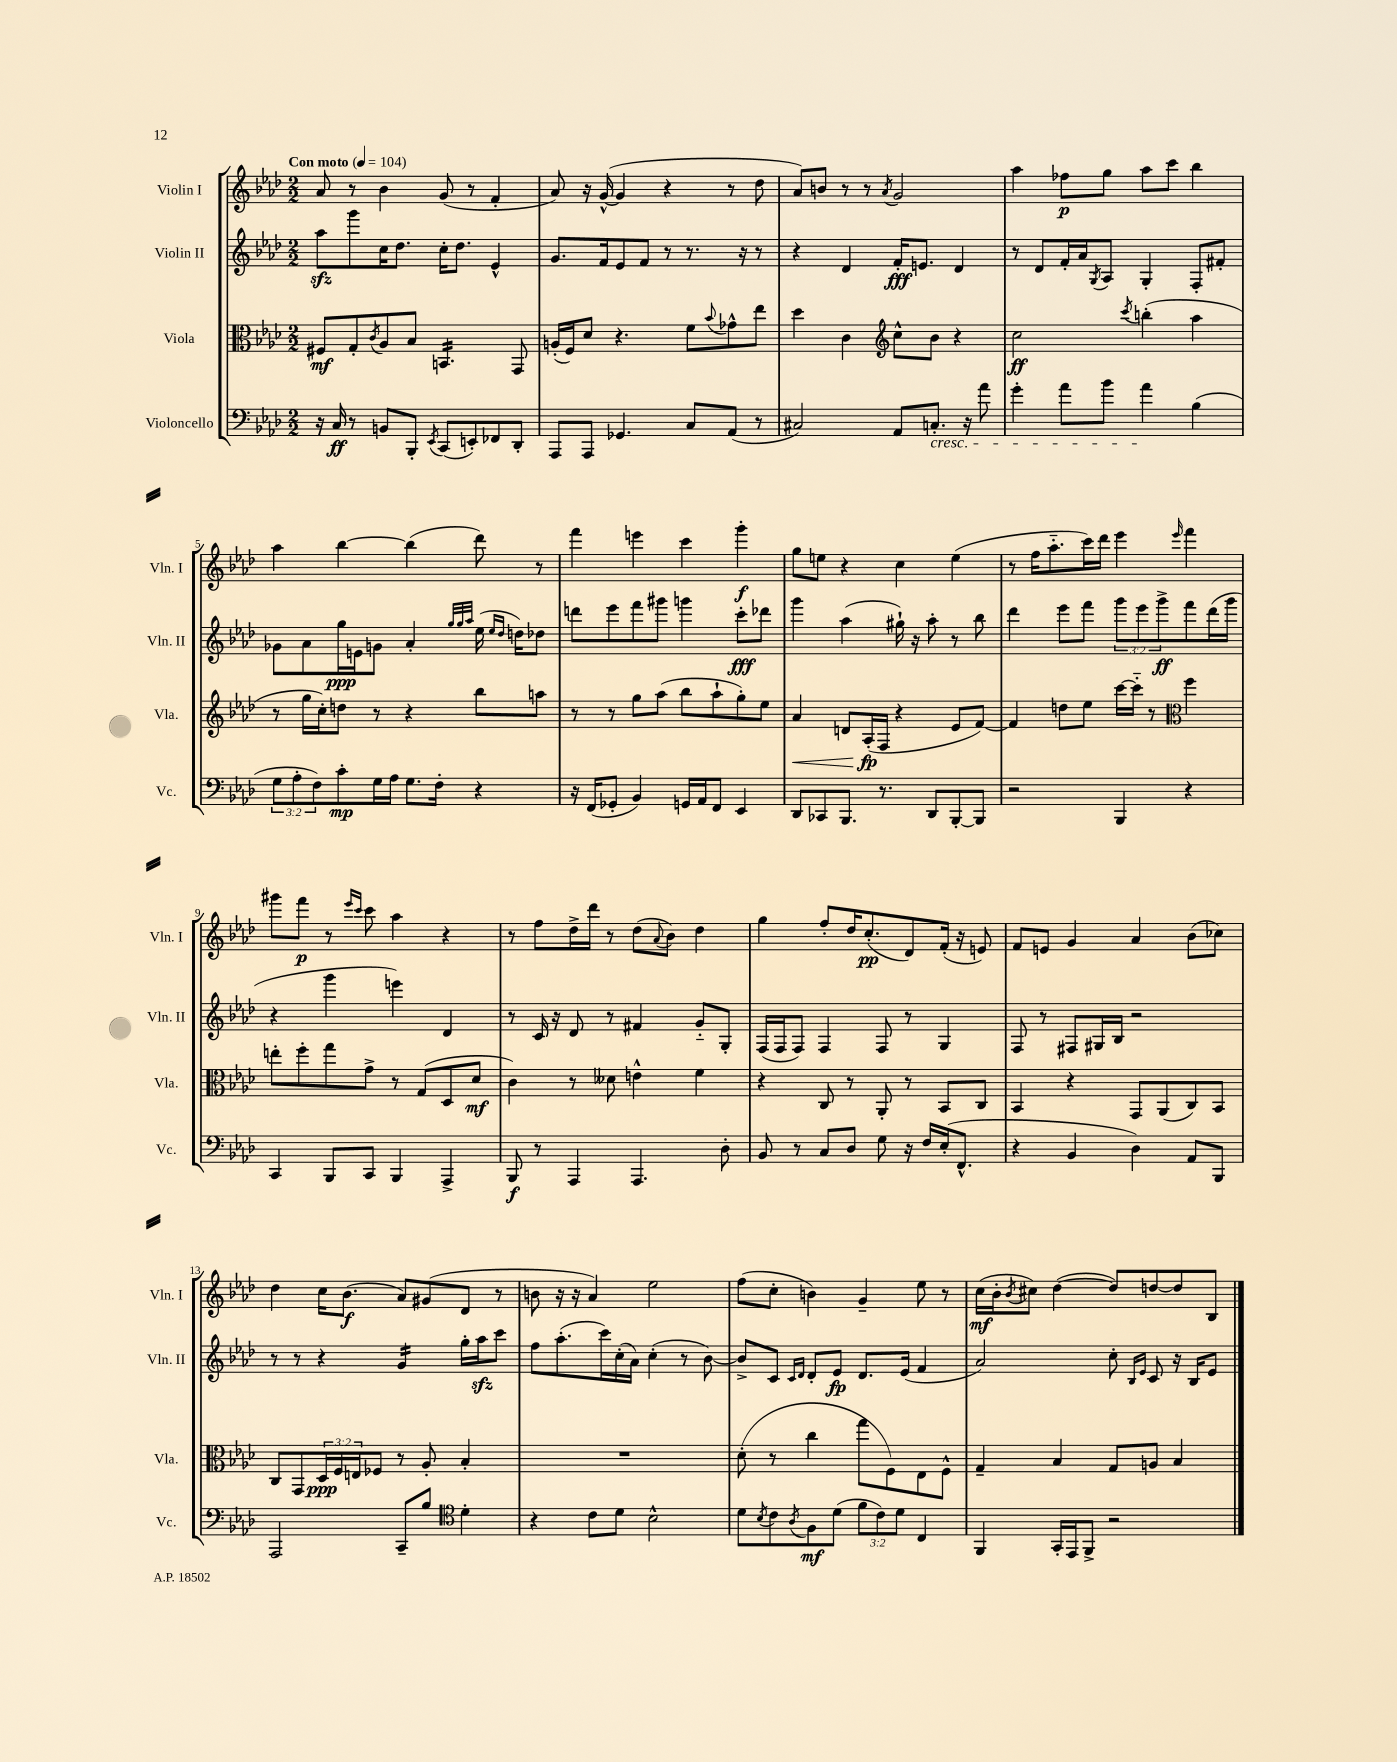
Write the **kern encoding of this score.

**kern	**dynam	**kern	**dynam	**kern	**dynam	**kern	**dynam
*part4	*part4	*part3	*part3	*part2	*part2	*part1	*part1
*staff4	*staff4	*staff3	*staff3	*staff2	*staff2	*staff1	*staff1
*I"Violoncello	*	*I"Viola	*	*I"Violin II	*	*I"Violin I	*
*I'Vc.	*	*I'Vla.	*	*I'Vln. II	*	*I'Vln. I	*
*clefF4	*	*clefC3	*	*clefG2	*	*clefG2	*
*k[b-e-a-d-]	*	*k[b-e-a-d-]	*	*k[b-e-a-d-]	*	*k[b-e-a-d-]	*
*M2/2	*	*M2/2	*	*M2/2	*	*M2/2	*
*MM104	*	*MM104	*	*MM104	*	*MM104	*
=1	=1	=1	=1	=1	=1	=1	=1
!	!	!	!	!	!	!LO:TX:a:B:t=Con moto	!
16r	.	8F#X/L	mf	8aa-zz\L	.	8a-/	.
16C/	ff	.	.	.	.	.	.
8r	.	8G'/	.	8ggg\	.	8r	.
.	.	8qc/	.	.	.	.	.
8BBn/L	.	8A-/	.	16cc\K	.	4b-\	.
.	.	.	.	8.dd-\J	.	.	.
8BBB-'/J	.	8B-/J	.	.	.	.	.
8qEE-/	.	.	.	.	.	.	.
*	*	*tremolo	*	*	*	*	*
(8CC/L	.	16BBn/LL	.	16cc'\KL	.	(8g/	.
.	.	16BBn/	.	8.dd-\J	.	.	.
8EEn'/)	.	16BBn/	.	.	.	8r	.
.	.	16BBn/	.	.	.	.	.
8FF-X/	.	16BBn/	.	4e-^^/	.	4f'/	.
.	.	16BBn/JJ	.	.	.	.	.
*	*	*Xtremolo	*	*	*	*	*
8DD-'/J	.	8GG/	.	.	.	.	.
=2	=2	=2	=2	=2	=2	=2	=2
8AAA-/L	.	(16An'/LL	.	8.g/L	.	8a-/)	.
.	.	16F/J)	.	.	.	.	.
8AAA-/J	.	8d-/J	.	.	.	16r	.
.	.	.	.	16f/k	.	([16g^^/	.
4.GG-X/	.	4.r	.	8e-/	.	4g/]	.
.	.	.	.	8f/J	.	.	.
.	.	.	.	8r	.	4r	.
8C/L	.	8f\L	.	8.r	.	.	.
.	.	8qqb-/	.	.	.	.	.
(8AA-/J	.	8g-X^^\	.	.	.	8r	.
.	.	.	.	16r	.	.	.
8r	.	8ee-\J	.	8r	.	8dd-\	.
=3	=3	=3	=3	=3	=3	=3	=3
2C#X/)	.	4dd-\	.	4r	.	8a-/L)	.
.	.	.	.	.	.	8bn/J	.
.	.	4c\	.	4d-/	.	8r	.
.	.	.	.	.	.	8r	.
*	*	*clefG2	*	*	*	*	*
.	.	.	.	.	.	8qa-/	.
8AA-/L	.	8cc^^\L	.	16f'/KL	fff	2g/	.
.	.	.	.	8.en/J	.	.	.
!LO:TX:b:i:t=cresc.	!	!	!	!	!	!	!
8.Cn'/J	.	8b-\J	.	.	.	.	.
.	.	4r	.	4d-/	.	.	.
16r	.	.	.	.	.	.	.
8a-\	.	.	.	.	.	.	.
=4	=4	=4	=4	=4	=4	=4	=4
4g'\	.	2cc\	ff	8r	.	4aa-\	.
.	.	.	.	8d-/L	.	.	.
8a-\L	.	.	.	16f'/L	.	8ff-X\L	p
.	.	.	.	16a-/J	.	.	.
.	.	.	.	8qG/	.	.	.
8b-\J	.	.	.	8A-/J	.	8gg\J	.
.	.	8qccc/	.	.	.	.	.
4a-\	.	(4bbn'\	.	4G'/	.	8aa-\L	.
.	.	.	.	.	.	8ccc\J	.
(4B-\	.	4aa-\	.	8F'/L	.	4bb-\	.
.	.	.	.	8f#X'/J	.	.	.
!!LO:LB:g=z
=5	=5	=5	=5	=5	=5	=5	=5
12G\L	.	8r	.	8g-X\L	.	4aa-\	.
12A-'\	.	.	.	.	.	.	.
.	.	16gg\LL	.	8a-\	.	.	.
12F\)	.	.	.	.	.	.	.
.	.	16cc'\J)	.	.	.	.	.
8c'\	mp	8ddn\J	.	16gg\L	ppp	[4bb-\	.
.	.	.	.	16en\J	.	.	.
16G\L	.	8r	.	8gn\J	.	.	.
16A-\JJ	.	.	.	.	.	.	.
8.G\L	.	4r	.	4a-'/	.	(4bb-\]	.
16F'\Jk	.	.	.	.	.	.	.
.	.	.	.	32qqgg/LLL	.	.	.
.	.	.	.	32qqgg/	.	.	.
.	.	.	.	32qqaa-/JJJ	.	.	.
4r	.	8bb-\L	.	(16ee-\	.	8ddd-\)	.
.	.	.	.	16qqee-/LL	.	.	.
.	.	.	.	16qqdd-/JJ	.	.	.
.	.	.	.	16ddn\KL)	.	.	.
.	.	8aan\J	.	8dd-X\J	.	8r	.
=6	=6	=6	=6	=6	=6	=6	=6
16r	.	8r	.	8dddn\L	.	4fff\	.
(16FF/KL	.	.	.	.	.	.	.
8GG-X'/J	.	8r	.	8eee-\	.	.	.
4BB-/)	.	8gg\L	.	8fff\	.	4eeen\	.
.	.	(8aa-\J	.	8ggg#X\J	.	.	.
16GGn/LL	.	8bb-\L	.	4gggn\	.	4ccc\	.
16AA-/J	.	.	.	.	.	.	.
8FF/J	.	8aa-`\	.	.	.	.	.
4EE-/	.	8gg'\)	.	8ccc'\L	fff	4ggg'\	f
.	.	8ee-\J	.	8ddd-X\J	.	.	.
=7	=7	=7	=7	=7	=7	=7	=7
!	!	!	!LO:HP:b	!	!	!	!
8DD-/L	.	4a-/	<	4ggg\	.	8gg\L	.
8CC-X/	.	.	.	.	.	8een\J	.
8.BBB-/J	.	8dn/L	.	(4aa-\	.	4r	.
.	.	(16A-'/L	fp	.	.	.	.
8.r	.	16F/JJ	[	.	.	.	.
.	.	4r	.	16gg#X`\)	.	4cc\	.
.	.	.	.	16r	.	.	.
8DD-/L	.	.	.	8aa-'\	.	.	.
[8BBB-'/	.	8e-/L	.	8r	.	(4ee\	.
8BBB-/J]	.	[8f/J)	.	8bb-\	.	.	.
=8	=8	=8	=8	=8	=8	=8	=8
2r	.	4f/]	.	4ddd-\	.	8r	.
.	.	.	.	.	.	16ff\KL	.
.	.	.	.	.	.	8.aa-\	.
.	.	8ddn\L	.	8eee-\L	.	.	.
.	.	8ee-\J	.	8fff\J	.	16ccc\L)	.
.	.	.	.	.	.	16ddd-\JJ	.
4BBB-/	.	[16ccc\LL	.	12ggg\L	.	4eee-\	.
.	.	16ccc\JJ]	.	.	.	.	.
.	.	.	.	12eee-\	.	.	.
.	.	8r	.	.	.	.	.
.	.	.	.	12ggg^\	ff	.	.
*	*	*clefC3	*	*	*	*	*
.	.	.	.	.	.	16qqeee-/	.
4r	.	4ff\	.	8fff\	.	4fff\	.
.	.	.	.	(16ddd-\L	.	.	.
.	.	.	.	16ggg\JJ	.	.	.
!!LO:LB:g=z
=9	=9	=9	=9	=9	=9	=9	=9
4CC/	.	8een'\L	.	4r	.	8ggg#X\L	.
.	.	8ff'\	.	.	.	8fff\J	p
8BBB-/L	.	8gg\	.	4ggg\	.	8r	.
.	.	.	.	.	.	16qqeee-/LL	.
.	.	.	.	.	.	16qqccc/JJ	.
8CC/J	.	8g^\J	.	.	.	8ccc\	.
4BBB-/	.	8r	.	4eeen\)	.	4aa-\	.
.	.	(8G/L	.	.	.	.	.
4AAA-^/	.	8D-/	.	4d-/	.	4r	.
.	.	8d-/J	mf	.	.	.	.
=10	=10	=10	=10	=10	=10	=10	=10
8BBB-/	f	4c\)	.	8r	.	8r	.
8r	.	.	.	16c/	.	8ff\L	.
.	.	.	.	16r	.	.	.
4AAA-/	.	8r	.	8d-/	.	16dd-^\L	.
.	.	.	.	.	.	16ddd-\JJ	.
.	.	8d--X\	.	8r	.	8r	.
4.AAA-/	.	4en^^\	.	4f#X/	.	(8dd-\L	.
.	.	.	.	.	.	8qqa-/	.
.	.	.	.	.	.	8b-\J)	.
.	.	4f\	.	8g/L	.	4dd-\	.
8D-'\	.	.	.	8G'/J	.	.	.
=11	=11	=11	=11	=11	=11	=11	=11
8BB-/	.	4r	.	(16F/LL	.	4gg\	.
.	.	.	.	16F/J	.	.	.
8r	.	.	.	8F/J)	.	.	.
8C/L	.	8C/	.	4F/	.	8ff'/L	.
8D-/J	.	8r	.	.	.	16dd-/K	.
.	.	.	.	.	.	(8.cc'/	pp
8G\	.	8AA-'/	.	8F/	.	.	.
16r	.	8r	.	8r	.	8d-/)	.
16F/LL	.	.	.	.	.	.	.
(16E-'/J	.	8BB-/L	.	4G/	.	(16f'/Jk	.
8.FF^^/J	.	.	.	.	.	16r	.
.	.	8C/J	.	.	.	8en/)	.
=12	=12	=12	=12	=12	=12	=12	=12
4r	.	4BB-/	.	8F/	.	8f/L	.
.	.	.	.	8r	.	8en/J	.
4BB-/	.	4r	.	8F#X/L	.	4g/	.
.	.	.	.	16G#X/L	.	.	.
.	.	.	.	16B-/JJ	.	.	.
4D-\)	.	8GG/L	.	2r	.	4a-/	.
.	.	(8AA-/	.	.	.	.	.
8AA-/L	.	8C/)	.	.	.	(8b-\L	.
8BBB-/J	.	8BB-/J	.	.	.	8cc-X\J)	.
!!LO:LB:g=z
=13	=13	=13	=13	=13	=13	=13	=13
2AAA-/	.	8C/L	.	8r	.	4dd-\	.
.	.	8GG/	.	8r	.	.	.
.	.	24D-/L	ppp	4r	.	16cc\KL	.
.	.	24F/	.	.	.	.	.
.	.	.	.	.	.	(8.b-\J	f
.	.	24En/J	.	.	.	.	.
.	.	8F-X/J	.	.	.	.	.
*	*	*	*	*tremolo	*	*	*
8CC~/L	.	8r	.	16g/LL	.	8a-/L)	.
.	.	.	.	16g/	.	.	.
8B-/J	.	8A-'/	.	16g/	.	(8g#X/	.
.	.	.	.	16g/JJ	.	.	.
*	*	*	*	*Xtremolo	*	*	*
*clefC4	*	*	*	*	*	*	*
4d-'\	.	4B-'/	.	16gg'\LL	.	8d-/J	.
.	.	.	.	16aa-zz\J	.	.	.
.	.	.	.	8ccc\J	.	8r	.
=14	=14	=14	=14	=14	=14	=14	=14
4r	.	1r	.	8ff\L	.	8bn\	.
.	.	.	.	(8.aa-'\	.	16r	.
.	.	.	.	.	.	16r	.
8c\L	.	.	.	.	.	4a-/)	.
.	.	.	.	16ccc\L)	.	.	.
8d-\J	.	.	.	(16cc'\	.	.	.
.	.	.	.	16a-\JJ)	.	.	.
2B-^^\	.	.	.	(4cc'\	.	2ee-\	.
.	.	.	.	8r	.	.	.
.	.	.	.	[8b-\)	.	.	.
=15	=15	=15	=15	=15	=15	=15	=15
8d-\L	.	(8d-'\	.	8b-^/L]	.	(8ff\L	.
8qB-/	.	.	.	.	.	.	.
8c\	.	8r	.	8c/J	.	8cc'\J	.
.	.	.	.	16qqc/LL	.	.	.
8qA-/	.	.	.	16qqd-/JJ	.	.	.
8F\	mf	4cc\	.	8d-'/L	.	4bn\)	.
(8d-\J	.	.	.	8e-/J	fp	.	.
12f\L	.	8gg\L	.	8.d-/L	.	4g~/	.
12c\)	.	.	.	.	.	.	.
.	.	8F\)	.	.	.	.	.
12d-\J	.	.	.	.	.	.	.
.	.	.	.	(16e-/Jk	.	.	.
4C/	.	8E-\	.	4f/	.	8ee-\	.
.	.	8F^^\J	.	.	.	8r	.
=16	=16	=16	=16	=16	=16	=16	=16
4FF/	.	4G~/	.	2a-/)	.	(16cc\LL	mf
.	.	.	.	.	.	16b-'\J	.
.	.	.	.	.	.	8qb-/	.
.	.	.	.	.	.	8cc#X\J)	.
16GG'/LL	.	4B-/	.	.	.	([4dd-\	.
16EE-/J	.	.	.	.	.	.	.
8FF^/J	.	.	.	.	.	.	.
2r	.	8G/L	.	8cc'\	.	8dd-/L])	.
.	.	.	.	16qqB-/LL	.	.	.
.	.	.	.	16qqe-/JJ	.	.	.
.	.	8An/J	.	8c/	.	[8ddn/	.
.	.	4B-/	.	16r	.	8dd/]	.
.	.	.	.	16B-/KL	.	.	.
.	.	.	.	8e-/J	.	8B-/J	.
==	==	==	==	==	==	==	==
*-	*-	*-	*-	*-	*-	*-	*-
